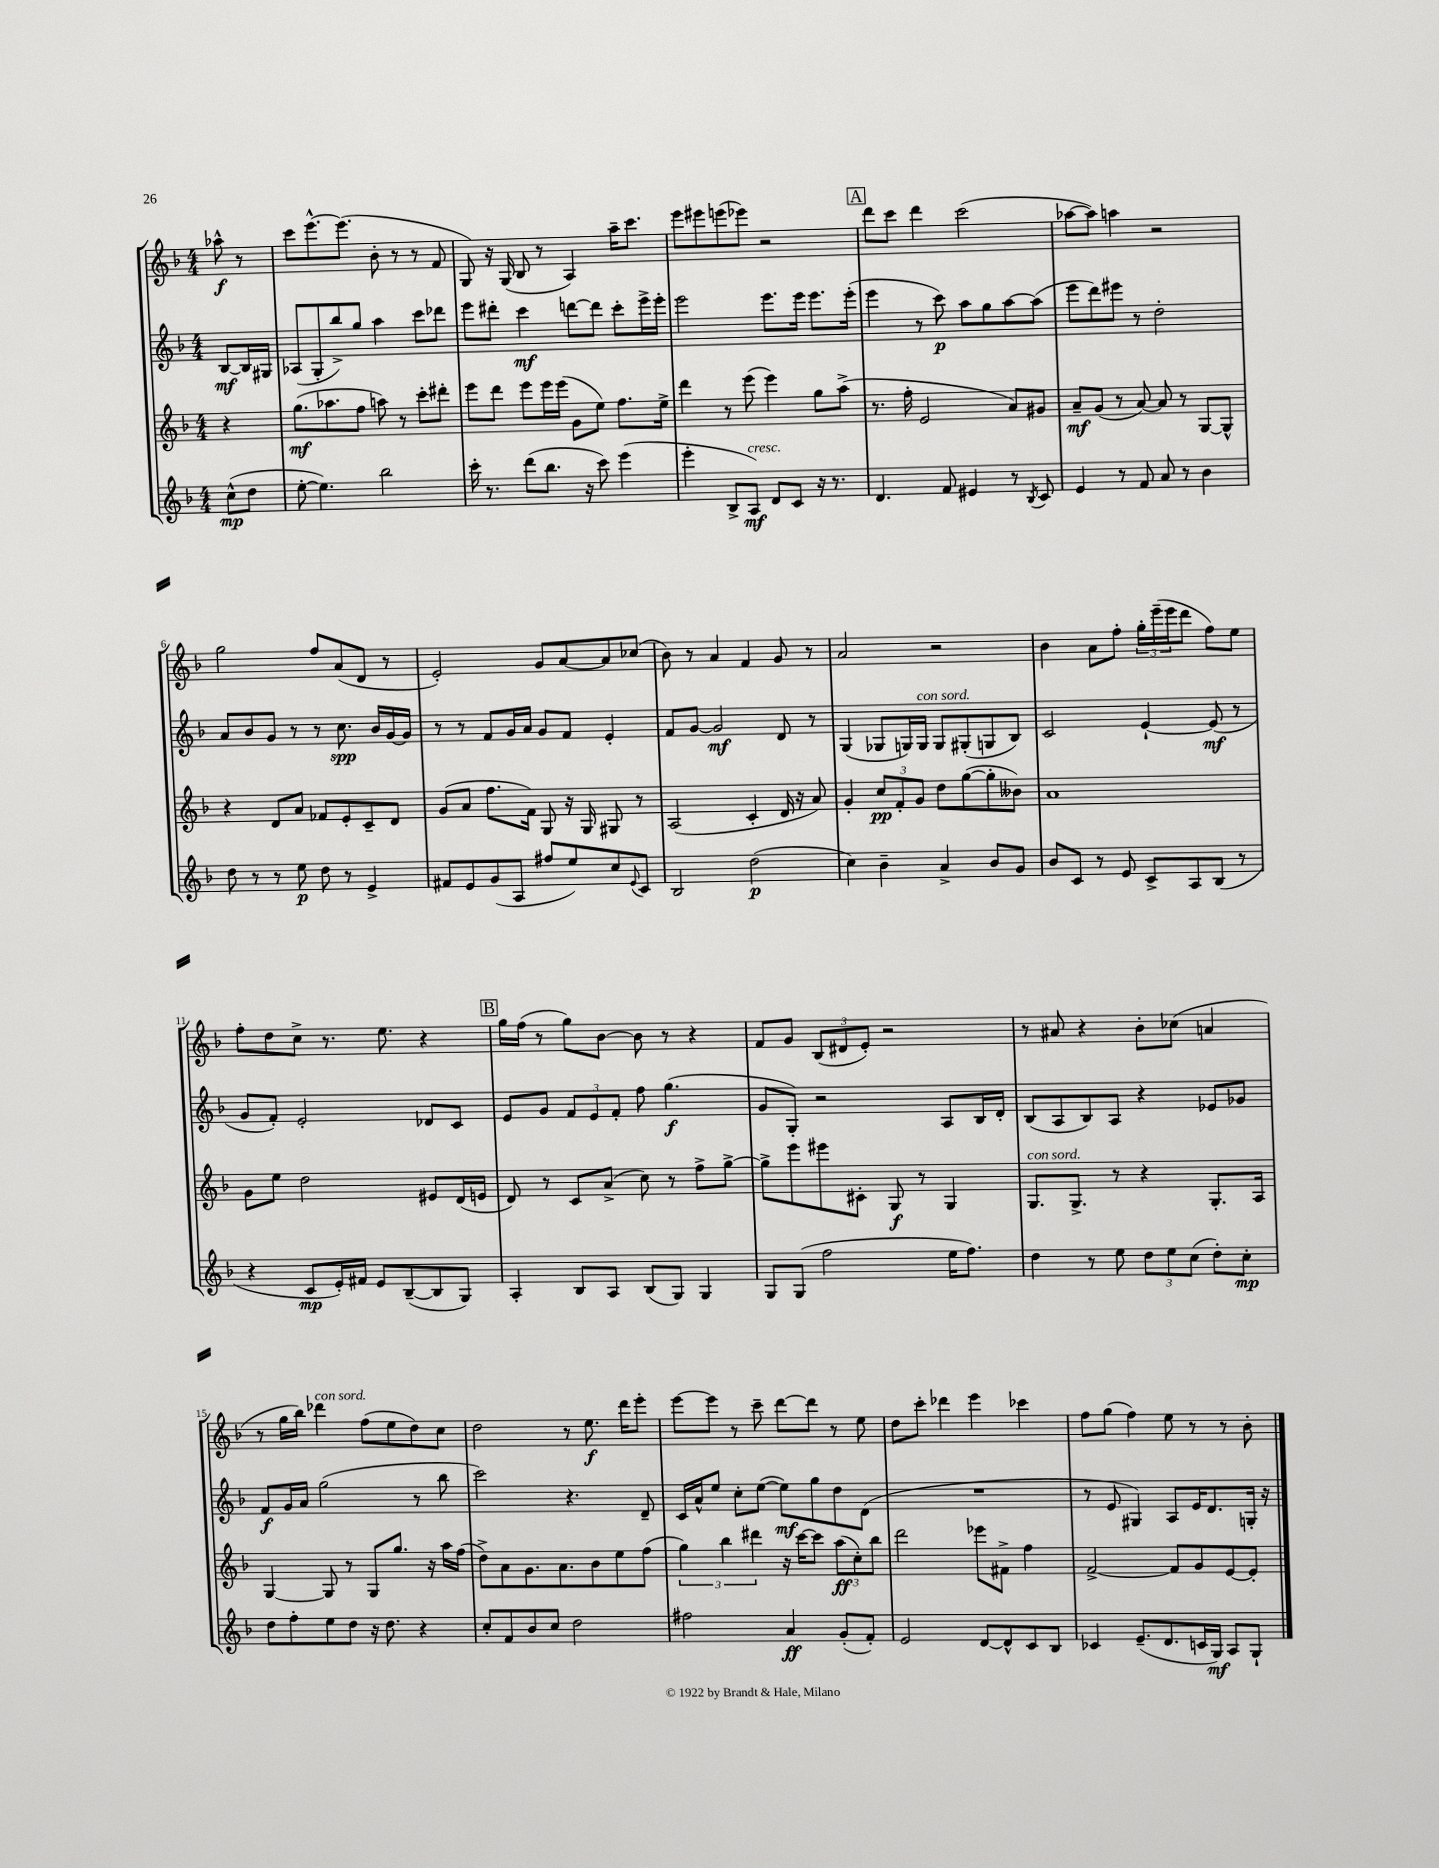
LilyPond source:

<<
\new StaffGroup <<
\new Staff = "s0" {
    \clef treble \key f \major \numericTimeSignature \time 4/4 \partial 4
    aes''8-^\f r8 |
    c'''8 e'''8.~-^ e'''8.( bes'8-. r8 r8 f'8 |
    g8) r16 g16( bes8 r8 a4) a''16-- c'''8. |
    e'''8 eis'''8 e'''8( ees'''8) r2 |
    \mark \markup { \box "A" } d'''8 c'''8 d'''4 c'''2( |
    aes''8~ aes''8) a''4 r2 |
    g''2 f''8 a'8( d'8 r8 |
    e'2-.) g'8 a'8~ a'8 ces''8( |
    bes'8) r8 a'4 f'4 g'8 r8 |
    a'2 r2 |
    bes'4 a'8 f''8-. \tuplet 3/2 { g''16-. e'''16--( e'''16 } d'''8 f''8) e''8 |
    f''8-. d''8 c''8-> r8. e''8. r4 |
    \mark \markup { \box "B" } g''16 f''16( r8 g''8) bes'8~ bes'8 r8 r4 |
    f'8 g'8 \tuplet 3/2 { bes8( dis'8 e'8-.) } r2 |
    r8 ais'8 r4 bes'8-. ces''8( a'4 |
    r8 g''16 bes''16) des'''4^\markup { \italic "con sord." } f''8( e''8 d''8) c''8 |
    d''2 r8 e''8.\f d'''16 e'''8-. |
    e'''8~ e'''8 r8 c'''8-- d'''8~ d'''8 r8 e''8 |
    d''8 c'''8-. des'''4 e'''4 ces'''4 |
    f''8 g''8( f''4) e''8 r8 r8 bes'8-. \bar "|." |
}
\new Staff = "s1" {
    \clef treble \key f \major \numericTimeSignature \time 4/4 \partial 4
    bes8~\mf bes16 gis16 |
    aes8( g8-. bes''8->) g''8 a''4 c'''8 des'''8 |
    e'''8 dis'''8-. c'''4\mf d'''8~ d'''8 c'''8-. e'''16-> e'''16-. |
    e'''2 e'''8. e'''16 e'''8. e'''16-.( |
    \mark \markup { \box "A" } e'''4 r8 c'''8\p) a''8 g''8 a''8~ a''8( |
    e'''8 d'''8) eis'''8 r8 d''2-. |
    a'8 bes'8 g'8 r8 r8 c''8.\spp bes'16 g'16~ g'16 |
    r8 r8 f'8 g'16 a'16 g'8 f'8 e'4-. |
    f'8 g'8~ g'2\mf d'8 r8 |
    g4( ges8 g16) g16^\markup { \italic "con sord." } g8 gis8-.( g8 bes8) |
    c'2 e'4~-! e'8\mf( r8 |
    g'8 f'8-.) e'2-. des'8 c'8 |
    \mark \markup { \box "B" } e'8 g'8 \tuplet 3/2 { f'8 e'8 f'8-. } f''8 g''4.\f( |
    g'8 g8-.) r2 a8 bes16 d'16-. |
    bes8( a8 bes8) a8 r4 ees'8 ges'8 |
    f'8\f g'16 a'16 g''2( r8 bes''8 |
    c'''2) r4. d'8-- |
    c'16 a'16-^ e''8 c''8-. e''8~( e''8\mf) g''8 d''8 d'8( |
    R1 |
    r8 e'8 gis4) a8 e'16 d'8. g16-. r16 \bar "|." |
}
\new Staff = "s2" {
    \clef treble \key f \major \numericTimeSignature \time 4/4 \partial 4
    r4 |
    g''8.\mf( aes''8. f''8 a''8) r8 c'''8-. dis'''8-. |
    e'''8 d'''8 e'''8 e'''16 e'''16( g'8 e''8) f''8. e''16-> |
    d'''4 r8 e'''8( e'''4) g''8 a''8->( |
    \mark \markup { \box "A" } r8. f''16-. e'2 a'8) gis'8 |
    a'8--\mf g'8( r8 a'8~) a'8 r8 g8~ g8-^ |
    r4 d'8 a'8 fes'8 e'8-. c'8-- d'8 |
    g'8( a'8 f''8. f'16) g8 r16 g16 gis8 r8 |
    a2( c'4-. d'16 r16 a'8) |
    g'4-. \tuplet 3/2 { c''8\pp f'8-. g'8 } d''8 g''8~( g''8-. beses'8) |
    a'1 |
    g'8 e''8 d''2 eis'8 d'16( e'16 |
    \mark \markup { \box "B" } d'8) r8 c'8 a'8->( c''8) r8 f''8-> g''8~-> |
    g''8-> e'''8 eis'''8 cis'8-. g8\f r8 g4 |
    g8.^\markup { \italic "con sord." } g8.-> r8 r4 g8.-. a16 |
    g4~ g8 r8 g8 g''8. r16 a''16 f''16( |
    d''8->) a'8 g'8. a'8. bes'8 e''8 f''8( |
    \tuplet 3/2 { g''4) bes''4 dis'''4 } r16 c'''16~ c'''8 \tuplet 3/2 { a''8\ff( c''8-.) bes''8 } |
    d'''2 ees'''8 fis'8-> f''4 |
    f'2~-> f'8 g'8 e'8~ e'8-. \bar "|." |
}
\new Staff = "s3" {
    \clef treble \key f \major \numericTimeSignature \time 4/4 \partial 4
    c''8-^\mp( d''8 |
    e''8~-. e''4.) bes''2 |
    c'''16-. r8. d'''8( bes''8. r16 c'''8) e'''4( |
    e'''4-. bes8-> a8\mf^\markup { \italic "cresc." }) d'8 c'8 r16 r8. |
    \mark \markup { \box "A" } d'4. f'8 eis'4 r8 \acciaccatura { bes8 } c'8 |
    e'4 r8 f'8 a'8 r8 bes'4 |
    d''8 r8 r8 e''8\p d''8 r8 e'4-> |
    fis'8 e'8 g'8( a8 fis''8 e''8) c''8 \appoggiatura { e'8 } c'8 |
    bes2 d''2\p( |
    c''4) bes'4-- a'4-> bes'8 g'8 |
    bes'8 c'8 r8 e'8 c'8-> a8 bes8( r8 |
    r4 c'8\mp e'16-.) fis'16 e'8 bes8~--( bes8 g8) |
    \mark \markup { \box "B" } a4-. bes8 a8 bes8( g8) g4 |
    g8 g8( f''2 e''16 f''8.) |
    d''4 r8 e''8 \tuplet 3/2 { d''8 e''8 c''8( } d''8-.) c''8-.\mp |
    d''8 f''8-. e''8 d''8 r16 d''8. r4 |
    c''8-. f'8 bes'8 c''8 d''2 |
    fis''2 a'4\ff g'8-.( f'8-.) |
    e'2 d'8~ d'8-^ c'8 bes8 |
    ces'4 e'8.--( d'8. c'16 g16\mf) a8 g8-! \bar "|." |
}
>>
>>
